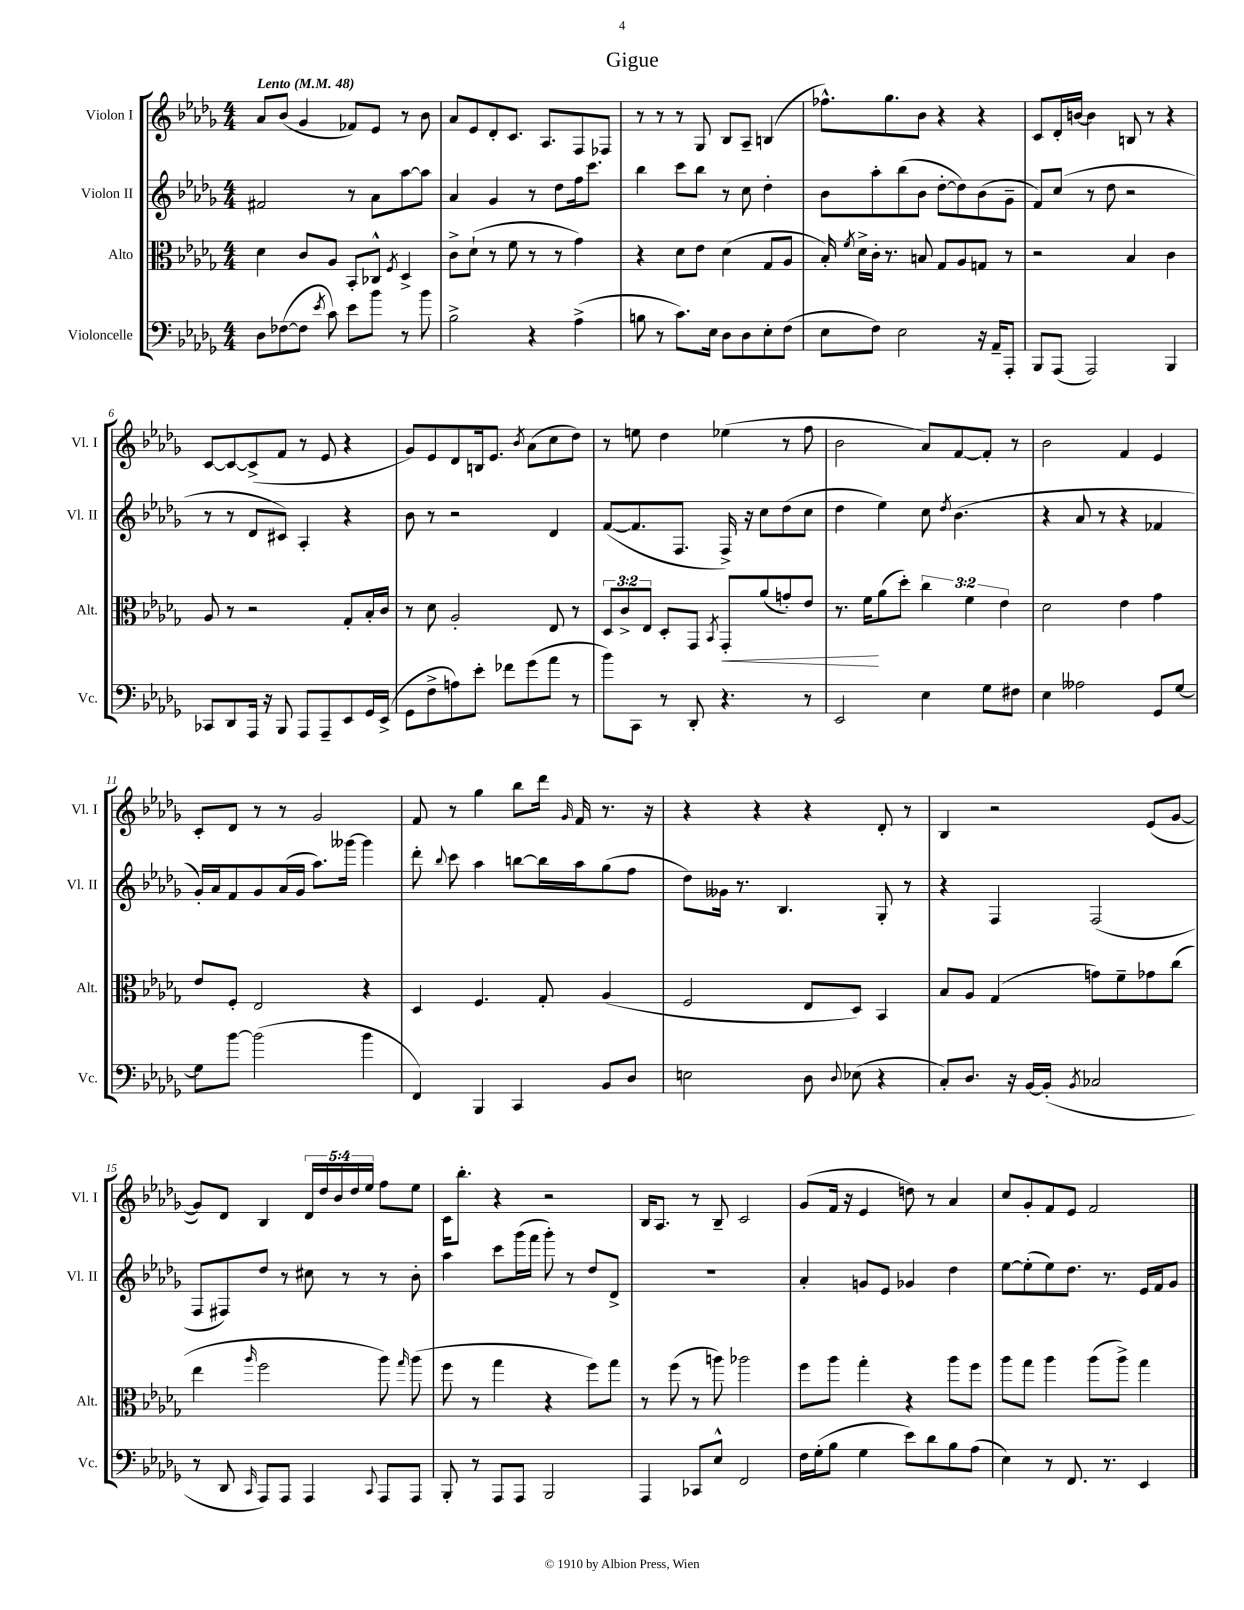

**kern	**kern	**kern	**kern
*staff4	*staff3	*staff2	*staff1
*clefF4	*clefC3	*clefG2	*clefG2
*k[b-e-a-d-g-]	*k[b-e-a-d-g-]	*k[b-e-a-d-g-]	*k[b-e-a-d-g-]
*M4/4	*M4/4	*M4/4	*M4/4
*MM48	*MM48	*MM48	*MM48
8D-	4d-	2f#	8a-
([8F-	.	.	(8b-
8F-]	8c	.	4g-
8qe-	.	.	.
8c)	8A-	.	.
8e-	8BB-'	8r	8f-)
8b-	8C-^^	8a-	8e-
.	8qF	.	.
8r	4D-^	[8aa-	8r
8b-	.	8aa-]	8b-
=	=	=	=
2B-^	8c^	4a-	8a-
.	(8d-`	.	8e-
.	8r	4g-	8d-'
.	8f	.	8.c
4r	8r	8r	.
.	.	.	8.A-
.	8r	8dd-	.
(4A-^	4g-)	16ff	8F
.	.	8.ccc	.
.	.	.	8F-
=	=	=	=
8B	4r	4bb-	8r
8r	.	.	8r
8.c)	8d-	8ccc	8r
.	8e-	8bb-	8G-
16E-	.	.	.
8D-	(4d-	8r	8B-
8D-	.	8cc	8A-~
8E-'	8G-	4dd-'	(4B
(8F	8A-	.	.
=	=	=	=
8E-	16B-')	8b-	8.ff-^^)
.	8qf	.	.
.	16d-^	.	.
8F)	16c'	8aa-'	.
.	8.r	.	8.gg-
2E-	.	(8bb-	.
.	8B	8b-	8b-
.	8G-	[8dd-'	4r
.	8A-	8dd-])	.
16r	8G	(8b-	4r
16AA-~	.	.	.
8AAA-'	8r	8g-~	.
=	=	=	=
8BBB-	2r	8f)	8c
(8AAA-	.	(8cc	16d-'
.	.	.	[16b
2AAA-)	.	8r	4b]
.	.	8dd-	.
.	4B-	2r	8B
.	.	.	8r
4BBB-	4c	.	4r
=	=	=	=
8CC-	8A-	8r	[8c
8DD-	8r	8r	8c_
16AAA-	2r	8d-	(8c^]
16r	.	.	.
8BBB-	.	8c#)	8f
8AAA-	.	4A-'	8r
8AAA-~	.	.	8e-
8EE-	8G-'	4r	4r
16GG-	16B-'	.	.
(16EE-^	16c	.	.
=	=	=	=
8GG-	8r	8b-	8g-)
8F^	8d-	8r	8e-
8A)	2A-'	2r	8d-
8e-'	.	.	16B
.	.	.	8.e-
8f-	.	.	.
.	.	.	8qb-
(8g-	.	.	(8a-
8a-	8E-	4d-	8cc
8r	8r	.	8dd-)
=	=	=	=
8b-)	12D-	([8f	8r
.	12c^	.	.
8CC	.	8.f]	8ee
.	12E-	.	.
8r	8D-'	.	4dd-
.	.	8.F	.
8DD-'	8GG-	.	.
.	8qBB-	.	.
4.r	8GG-'	16F^)	(4ee-
.	.	16r	.
.	(8a-	8cc	.
.	8g')	(8dd-	8r
8r	8e-	8cc	8ff
=	=	=	=
2EE-	8.r	4dd-	2b-
.	16f	.	.
.	(8a-	4ee-)	.
.	8dd-')	.	.
4E-	6cc	8cc	8a-)
.	.	8qdd-	.
.	.	(4.b-	[8f
.	6f	.	.
8G-	.	.	8f']
.	6e-	.	.
8F#	.	.	8r
=	=	=	=
4E-	2d-	4r	2b-
2A--	.	8a-	.
.	.	8r	.
.	4e-	4r	4f
8GG-	4g-	4f-	4e-
[8G-	.	.	.
=	=	=	=
8G-]	8e-	16g-')	8c'
.	.	16a-	.
[8b-	8F'	8f	8d-
(2b-]	2E-	8g-	8r
.	.	(16a-	8r
.	.	16g-	.
.	.	8.aa-)	2g-
.	.	[16ggg--	.
4b-	4r	4ggg--]	.
=	=	=	=
4FF)	4D-	8ddd-'	8f
.	.	8qqbb-	.
.	.	8ccc	8r
4BBB-	4.F	4aa-	4gg-
4CC	.	[8bb	8bb-
.	8G-'	16bb]	16ddd-
.	.	.	16qqg-
.	.	16aa-	16f
8BB-	(4A-	(8gg-	8.r
8D-	.	8ff	.
.	.	.	16r
=	=	=	=
2E	2F	8dd-)	4r
.	.	16g--	.
.	.	8.r	.
.	.	.	4r
.	.	4.B-	.
8D-	8E-	.	4r
8qqD-	.	.	.
(8E-	8D-)	.	.
4r	4BB-	8G-'	8d-'
.	.	8r	8r
=	=	=	=
8C')	8B-	4r	4B-
8.D-	8A-	.	.
.	(4G-	4F	2r
16r	.	.	.
[16BB-	.	.	.
(16BB-']	.	.	.
8qBB-	.	.	.
2C-	8g)	(2F	.
.	8f~	.	.
.	8g-	.	(8e-
.	(8cc	.	[8g-
=	=	=	=
8r	4ee-	8F	8g-])
8DD-	.	8F#)	8d-
16qqCC	16qqaa-	.	.
8AAA-)	2ff	8dd-	4B-
8AAA-	.	8r	.
4AAA-	.	8cc#	20d-
.	.	.	20dd-
.	.	.	20b-
.	.	8r	.
.	.	.	20dd-
.	.	.	20ee-
8qqCC	.	.	.
8AAA-	8aa-)	8r	8ff
.	16qqgg-	.	.
8AAA-	(8aa-	8b-'	8ee-
=	=	=	=
8BBB-'	8ff	4aa-	16c
.	.	.	8.bb-'
8r	8r	.	.
8AAA-	4gg-	8ccc	4r
8AAA-	.	(16ggg-	.
.	.	16fff	.
2BBB-	4r	8ggg-')	2r
.	.	8r	.
.	8ff)	8dd-	.
.	8gg-	8d-^	.
=	=	=	=
4AAA-	8r	1r	16B-
.	.	.	8.A-
.	(8ff	.	.
8CC-	8r	.	8r
8E-^^	8aa)	.	8B-~
2FF	2aa-	.	2c
=	=	=	=
16F	8ff	4a-'	(8g-
(16G-'	.	.	.
8B-	8aa-	.	16f
.	.	.	16r
4G-	4gg-'	8g	4e-
.	.	8e-	.
8e-)	4r	4g-	8dd)
8d-	.	.	8r
8B-	8aa-	4dd-	4a-
(8A-	8ff	.	.
=	=	=	=
4E-)	8aa-	[8ee-	8cc
.	8gg-	(8ee-']	8g-'
8r	4aa-	8ee-)	8f
8.FF	.	8.dd-	8e-
.	(8aa-	.	2f
8.r	.	8.r	.
.	8aa-^)	.	.
4EE-	4gg-	16e-	.
.	.	16f	.
.	.	8g-	.
==	==	==	==
*-	*-	*-	*-
